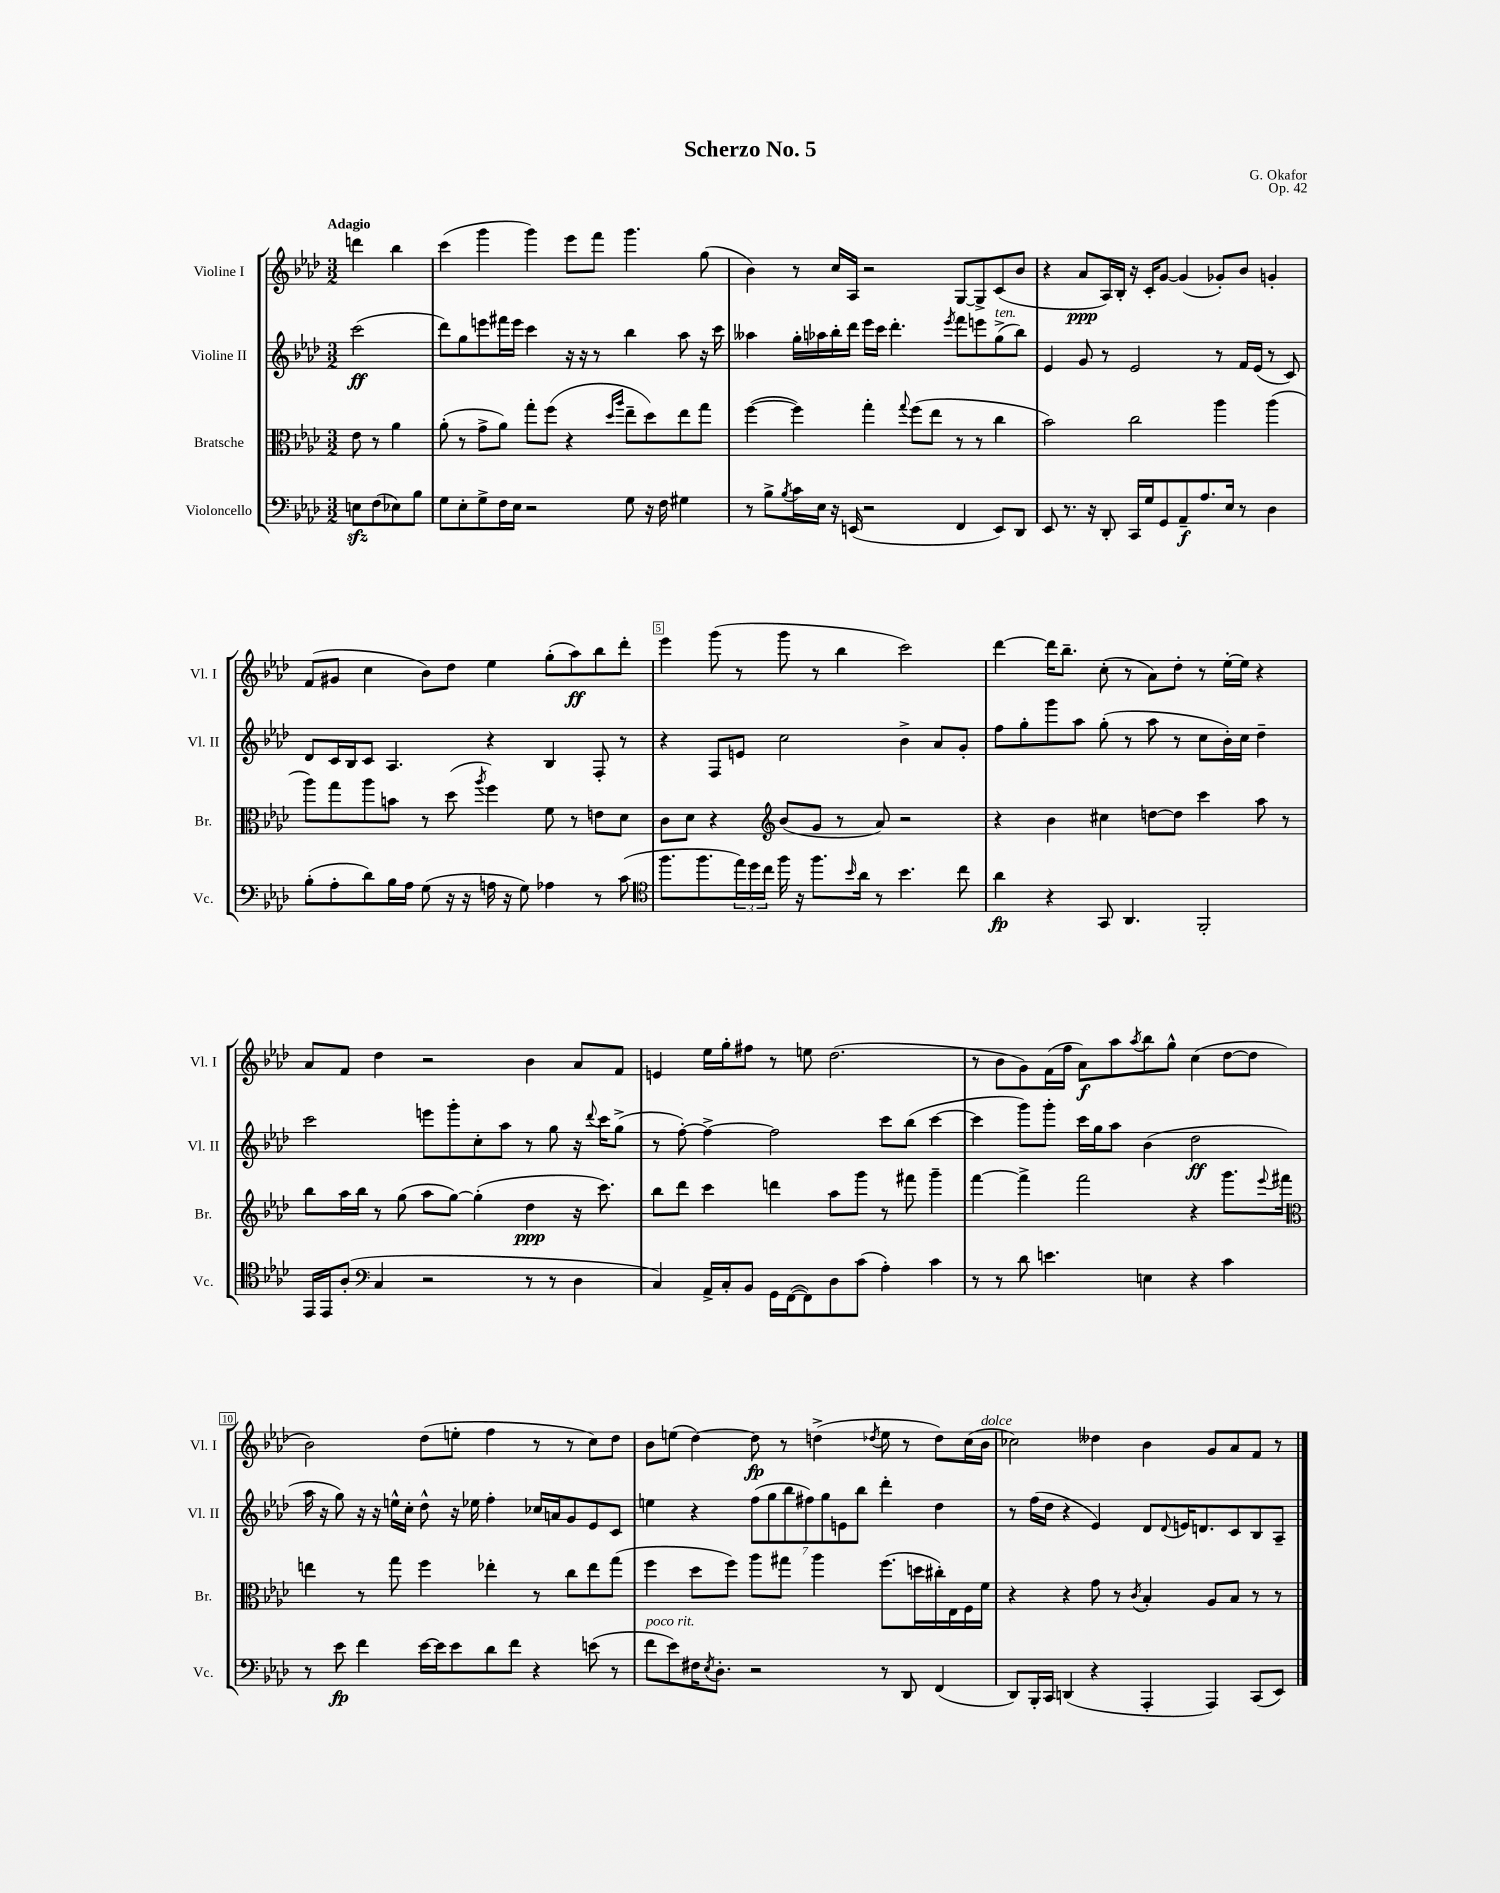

**kern	**kern	**kern	**kern
*staff4	*staff3	*staff2	*staff1
*clefF4	*clefC3	*clefG2	*clefG2
*k[b-e-a-d-]	*k[b-e-a-d-]	*k[b-e-a-d-]	*k[b-e-a-d-]
*M3/2	*M3/2	*M3/2	*M3/2
8E	8e-	(2ccc	4ddd
(8F	8r	.	.
8E-)	4a-	.	4bb-
8B-	.	.	.
=	=	=	=
8G	(8a-'	8ddd-)	(4ccc
8E-'	8r	8gg	.
8G^	8g^	8eee	4ggg
16F	8a-)	16fff#	.
16E-	.	16eee	.
2r	8gg'	4ccc	4ggg)
.	(8ff	.	.
.	4r	16r	8eee-
.	.	16r	.
.	.	8r	8fff
.	16qqdd-	.	.
.	16qqaa-	.	.
8G	8ee-~	4bb-	4.ggg
16r	8dd-)	.	.
16F	.	.	.
4G#	8ee-	8aa-	.
.	8gg	16r	(8gg
.	.	16ccc	.
=	=	=	=
8r	([4ff	4aa--	4b-)
8B-^	.	.	.
8qB-	.	.	.
16c	4ff])	16gg'	8r
16E-	.	16aa-	.
16r	.	16bb-'	16cc
(16EE	.	16ddd-	16A-
2r	4gg'	16eee-	2r
.	.	16ccc	.
.	.	4.ddd-'	.
.	8qqgg	.	.
.	(8ff	.	.
.	8ee-	.	.
.	.	8qeee-	.
4FF	8r	8fff	[8G
.	8r	8eee	8G^]
8EE)	4cc	(8gg^	(8c
8DD-	.	8bb-)	8b-
=	=	=	=
8EE-	2b-)	4e-	4r
8.r	.	.	.
.	.	8g	8a-
16r	.	.	.
8DD-'	.	8r	16A-)
.	.	.	16B-'
16CC	2cc	2e-	16r
16G	.	.	16c'
8GG	.	.	[8g
8AA-~	.	.	(4g]
8.A-	.	.	.
.	4aa-	8r	8g-')
16E-	.	.	.
8r	.	16f	8b-
.	.	(16e-	.
4D-	(4aa-	8r	4g'
.	.	8c)	.
=	=	=	=
(8B-'	8aa-)	8d-	(8f
8A-'	8gg	16c	8g#
.	.	16B-	.
8d-)	8aa-	8c	4cc
16B-	8b	4.A-	.
16A-	.	.	.
(8G	8r	.	8b-)
16r	(8dd-	.	8dd-
16r	.	.	.
.	8qaa-	.	.
16A	4ff)	4r	4ee-
16r	.	.	.
8G)	.	.	.
4A-	8f	4B-	(8gg'
.	8r	.	8aa-)
8r	8e	8F'	8bb-
(8c	8d-	8r	8ddd-'
=	=	=	=
*clefC4	*	*	*
8.ff	8c	4r	4eee-
.	8d-	.	.
8.ff	.	.	.
.	4r	8F	(8ggg
24ee-)	.	8e	8r
24dd-	.	.	.
24cc	.	.	.
*	*clefG2	*	*
16ff	(8b-	2cc	8ggg
16r	.	.	.
8.ff	8g	.	8r
.	8r	.	4bb-
16qqb-	.	.	.
16a-	.	.	.
8r	8a-)	.	.
4.b-	2r	4b-^	2ccc)
.	.	8a-	.
8cc	.	8g'	.
=	=	=	=
4a-	4r	8ff	[4ddd-
.	.	8gg'	.
4r	4b-	8ggg	16ddd-]
.	.	.	8.bb-~
.	.	8aa-	.
8GG	4cc#	(8gg'	(8cc'
4.AA-	.	8r	8r
.	[8dd	8aa-	8a-)
.	8dd]	8r	8dd-'
2FF'	4ccc	8cc	8r
.	.	16b-')	[16ee-'
.	.	16cc	16ee-]
.	8aa-	4dd-~	4r
.	8r	.	.
=	=	=	=
16EE-	8bb-	2ccc	8a-
16EE-	.	.	.
(8A-'	16aa-	.	8f
.	16bb-	.	.
*clefF4	*	*	*
4C	8r	.	4dd-
.	(8gg	.	.
2r	8aa-	8eee	2r
.	[8gg)	8ggg'	.
.	(4gg']	8cc'	.
.	.	8aa-	.
8r	4dd-	8r	4b-
8r	.	8gg	.
4D-	16r	16r	8a-
.	.	8qqddd-	.
.	8.ccc)	16ccc	.
.	.	(8gg^	8f
=	=	=	=
4C)	8bb-	8r	4e
.	8ddd-	[8ff')	.
16AA-^	4ccc	4ff^_	16ee-
16C'	.	.	16gg'
8BB-	.	.	8ff#
16GG	4ddd	2ff]	8r
([16FF	.	.	.
8FF])	.	.	8ee
8D-	8aa-	.	(2.dd-
(8c	8ggg	.	.
4A-')	8r	8ccc	.
.	8fff#	(8bb-	.
4c	4ggg~	[4ccc	.
=	=	=	=
8r	[4fff	4ccc]	8r
8r	.	.	8b-
8d-	4fff^]	8ggg)	8g)
4.e	.	8ggg'	(16f
.	.	.	16ff
.	2fff	16ccc	8a-)
.	.	16gg	.
.	.	8aa-	8aa-
.	.	.	8qaa-
4E	.	(4b-	8bb-
.	.	.	8gg^^
4r	4r	2dd-	(4cc
4c	8.ggg	.	[8dd-
.	.	.	8dd-]
.	8qqeee-	.	.
.	16fff#	.	.
=	=	=	=
*	*clefC3	*	*
8r	4ee	16aa-	2b-)
.	.	16r	.
8e-	.	8gg)	.
4f	8r	16r	.
.	.	16r	.
.	8gg	16ee^^	.
.	.	16cc'	.
[16e-	4ff	8dd-^^	(8dd-
16e-]	.	.	.
8e-	.	16r	8ee'
.	.	16ee-	.
8d-	4ee-'	4ff'	4ff
8f	.	.	.
4r	8r	16cc-	8r
.	.	16a	.
.	8cc	8g	8r
(8e	8ee-	8e-	8cc)
8r	(8gg	8c	8dd-
=	=	=	=
8f	4ff	4ee	8b-
8e-)	.	.	(8ee
16F#	8dd-	4r	[4dd-)
8qE-	.	.	.
8.D-'	.	.	.
.	8ff)	.	.
2r	8aa-	(14ff	8dd-]
.	.	14gg	.
.	8gg#	.	8r
.	.	14bb-	.
.	.	14ff#)	.
.	4aa-	.	(4dd^
.	.	14gg	.
.	.	14e	.
.	.	14bb-	.
.	.	.	8qdd-
8r	(8.ff	4ddd-'	8ee
8DD-	.	.	8r
.	16dd	.	.
(4FF	16cc#')	4dd-	8dd-)
.	16E-	.	.
.	16F	.	(16cc
.	16f	.	16b-
=	=	=	=
8DD-)	4r	8r	2cc-)
16BBB-'	.	(16ff	.
16CC	.	16dd-	.
(4DD	4r	4r	.
4r	8g	4e-)	4dd--
.	8r	.	.
.	8qc	.	.
4AAA-'	4B-'	8d-	4b-
.	.	8qqd-	.
.	.	16e	.
.	.	8.d	.
4AAA-)	8A-	.	8g
.	8B-	8c	8a-
(8CC	8r	8B-	8f
8EE-)	8r	8A-~	8r
==	==	==	==
*-	*-	*-	*-
